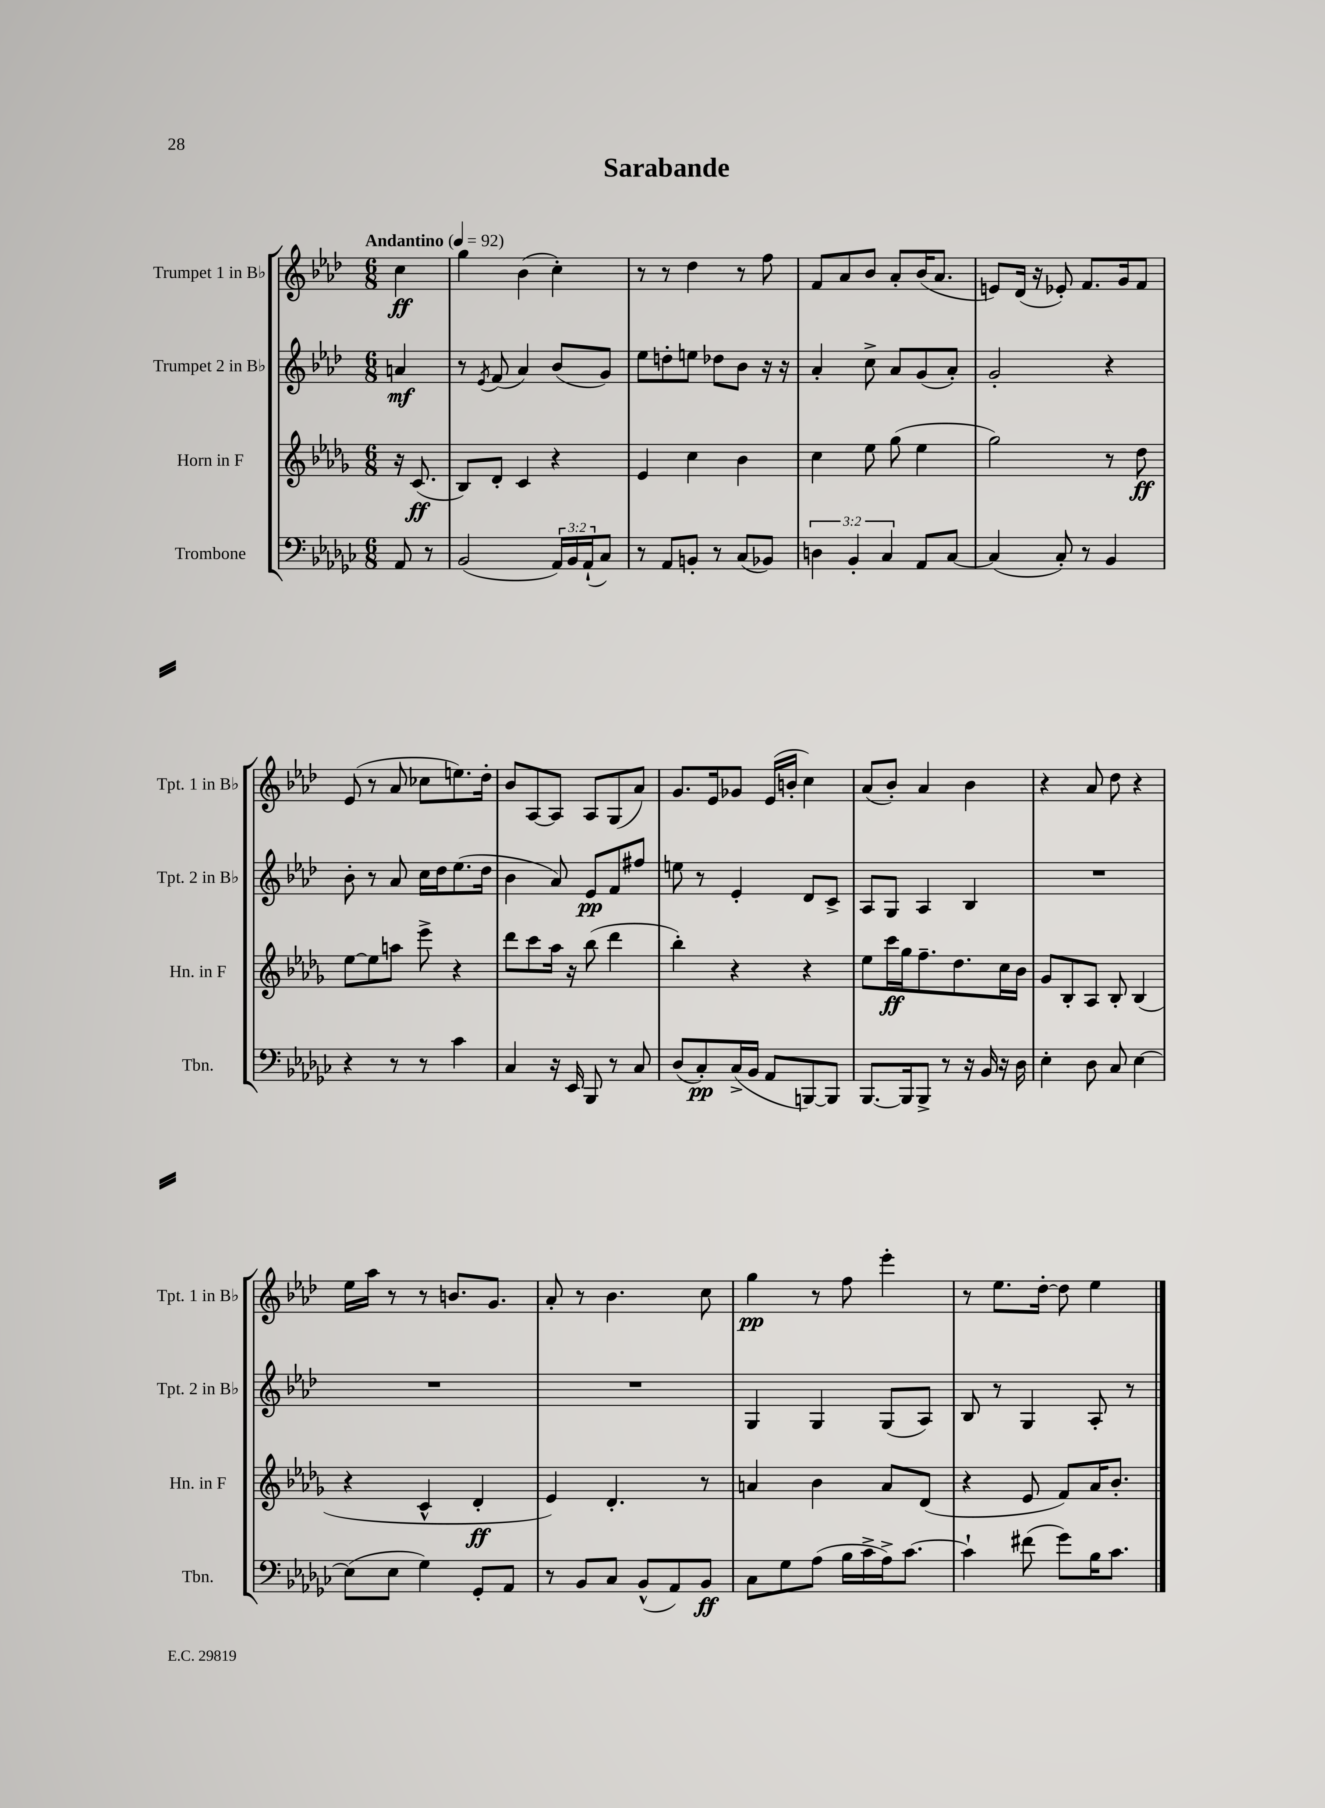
\header { title = "Sarabande" }
<<
\new StaffGroup <<
\new Staff = "s0" \with { instrumentName = "Trumpet 1 in Bb" shortInstrumentName = "Tpt. 1 in Bb" } {
    \clef treble \key aes \major \numericTimeSignature \time 6/8 \partial 4 \tempo "Andantino" 4 = 92
    c''4\ff |
    g''4 bes'4( c''4-.) |
    r8 r8 des''4 r8 f''8 |
    f'8 aes'8 bes'8 aes'8-. bes'16( aes'8. |
    e'8) des'16( r16 ees'8-.) f'8. g'16 f'8 |
    ees'8( r8 aes'8 ces''8 e''8.) des''16-. |
    bes'8 aes8~ aes8 aes8 g8( aes'8) |
    g'8. ees'16 ges'8 ees'16( b'16-. c''4) |
    aes'8( bes'8-.) aes'4 bes'4 |
    r4 aes'8 des''8 r4 |
    ees''16 aes''16 r8 r8 b'8. g'8. |
    aes'8-. r8 bes'4. c''8 |
    g''4\pp r8 f''8 ees'''4-. |
    r8 ees''8. des''16~-. des''8 ees''4 \bar "|." |
}
\new Staff = "s1" \with { instrumentName = "Trumpet 2 in Bb" shortInstrumentName = "Tpt. 2 in Bb" } {
    \clef treble \key aes \major \numericTimeSignature \time 6/8 \partial 4
    a'4\mf |
    r8 \acciaccatura { ees'8 } f'8( aes'4) bes'8( g'8) |
    ees''8 d''8-. e''8 des''8 bes'8 r16 r16 |
    aes'4-. c''8-> aes'8 g'8( aes'8-.) |
    g'2-. r4 |
    bes'8-. r8 aes'8 c''16 des''16 ees''8.( des''16 |
    bes'4 aes'8) ees'8\pp f'8 fis''8 |
    e''8 r8 ees'4-. des'8 c'8-> |
    aes8 g8 aes4 bes4 |
    R2. |
    R2. |
    R2. |
    g4 g4 g8( aes8) |
    bes8 r8 g4 aes8-. r8 \bar "|." |
}
\new Staff = "s2" \with { instrumentName = "Horn in F" shortInstrumentName = "Hn. in F" } {
    \clef treble \key des \major \numericTimeSignature \time 6/8 \partial 4
    r16 c'8.\ff( |
    bes8) des'8-. c'4 r4 |
    ees'4 c''4 bes'4 |
    c''4 ees''8 ges''8( ees''4 |
    ges''2) r8 des''8\ff |
    ees''8~ ees''8 a''8 ees'''8-> r4 |
    des'''8 c'''8 aes''16 r16 bes''8( des'''4 |
    bes''4-.) r4 r4 |
    ees''8 c'''16\ff ges''16 f''8.-- des''8. c''16 bes'16 |
    ges'8 bes8-. aes8 bes8-. bes4( |
    r4 c'4-^ des'4-.\ff |
    ees'4) des'4.-. r8 |
    a'4 bes'4 a'8 des'8( |
    r4 ees'8 f'8) aes'16 bes'8.-. \bar "|." |
}
\new Staff = "s3" \with { instrumentName = "Trombone" shortInstrumentName = "Tbn." } {
    \clef bass \key ges \major \numericTimeSignature \time 6/8 \override Staff.TupletNumber.text = #tuplet-number::calc-fraction-text \partial 4
    aes,8 r8 |
    bes,2( \tuplet 3/2 { aes,16) bes,16 aes,16-!( } ces8) |
    r8 aes,8 b,8-. r8 ces8( bes,8) |
    \tuplet 3/2 { d4 bes,4-. ces4 } aes,8 ces8~ |
    ces4( ces8-.) r8 bes,4 |
    r4 r8 r8 ces'4 |
    ces4 r16 ees,16 bes,,8 r8 ces8 |
    des8( ces8-.\pp) ces16->( bes,16 aes,8 b,,8~) b,,8 |
    bes,,8.~ bes,,16 bes,,8-> r8 r16 bes,16 r16 des16 |
    ees4-. des8 ces8 ees4~ |
    ees8( ees8 ges4) ges,8-. aes,8 |
    r8 bes,8 ces8 bes,8-^( aes,8) bes,8\ff |
    ces8 ges8 aes8( bes16 ces'16-> aes16->) ces'8.~ |
    ces'4-! fis'8( ges'8) bes16 ces'8. \bar "|." |
}
>>
>>
\layout { \context { \Score \remove "Bar_number_engraver" } }
